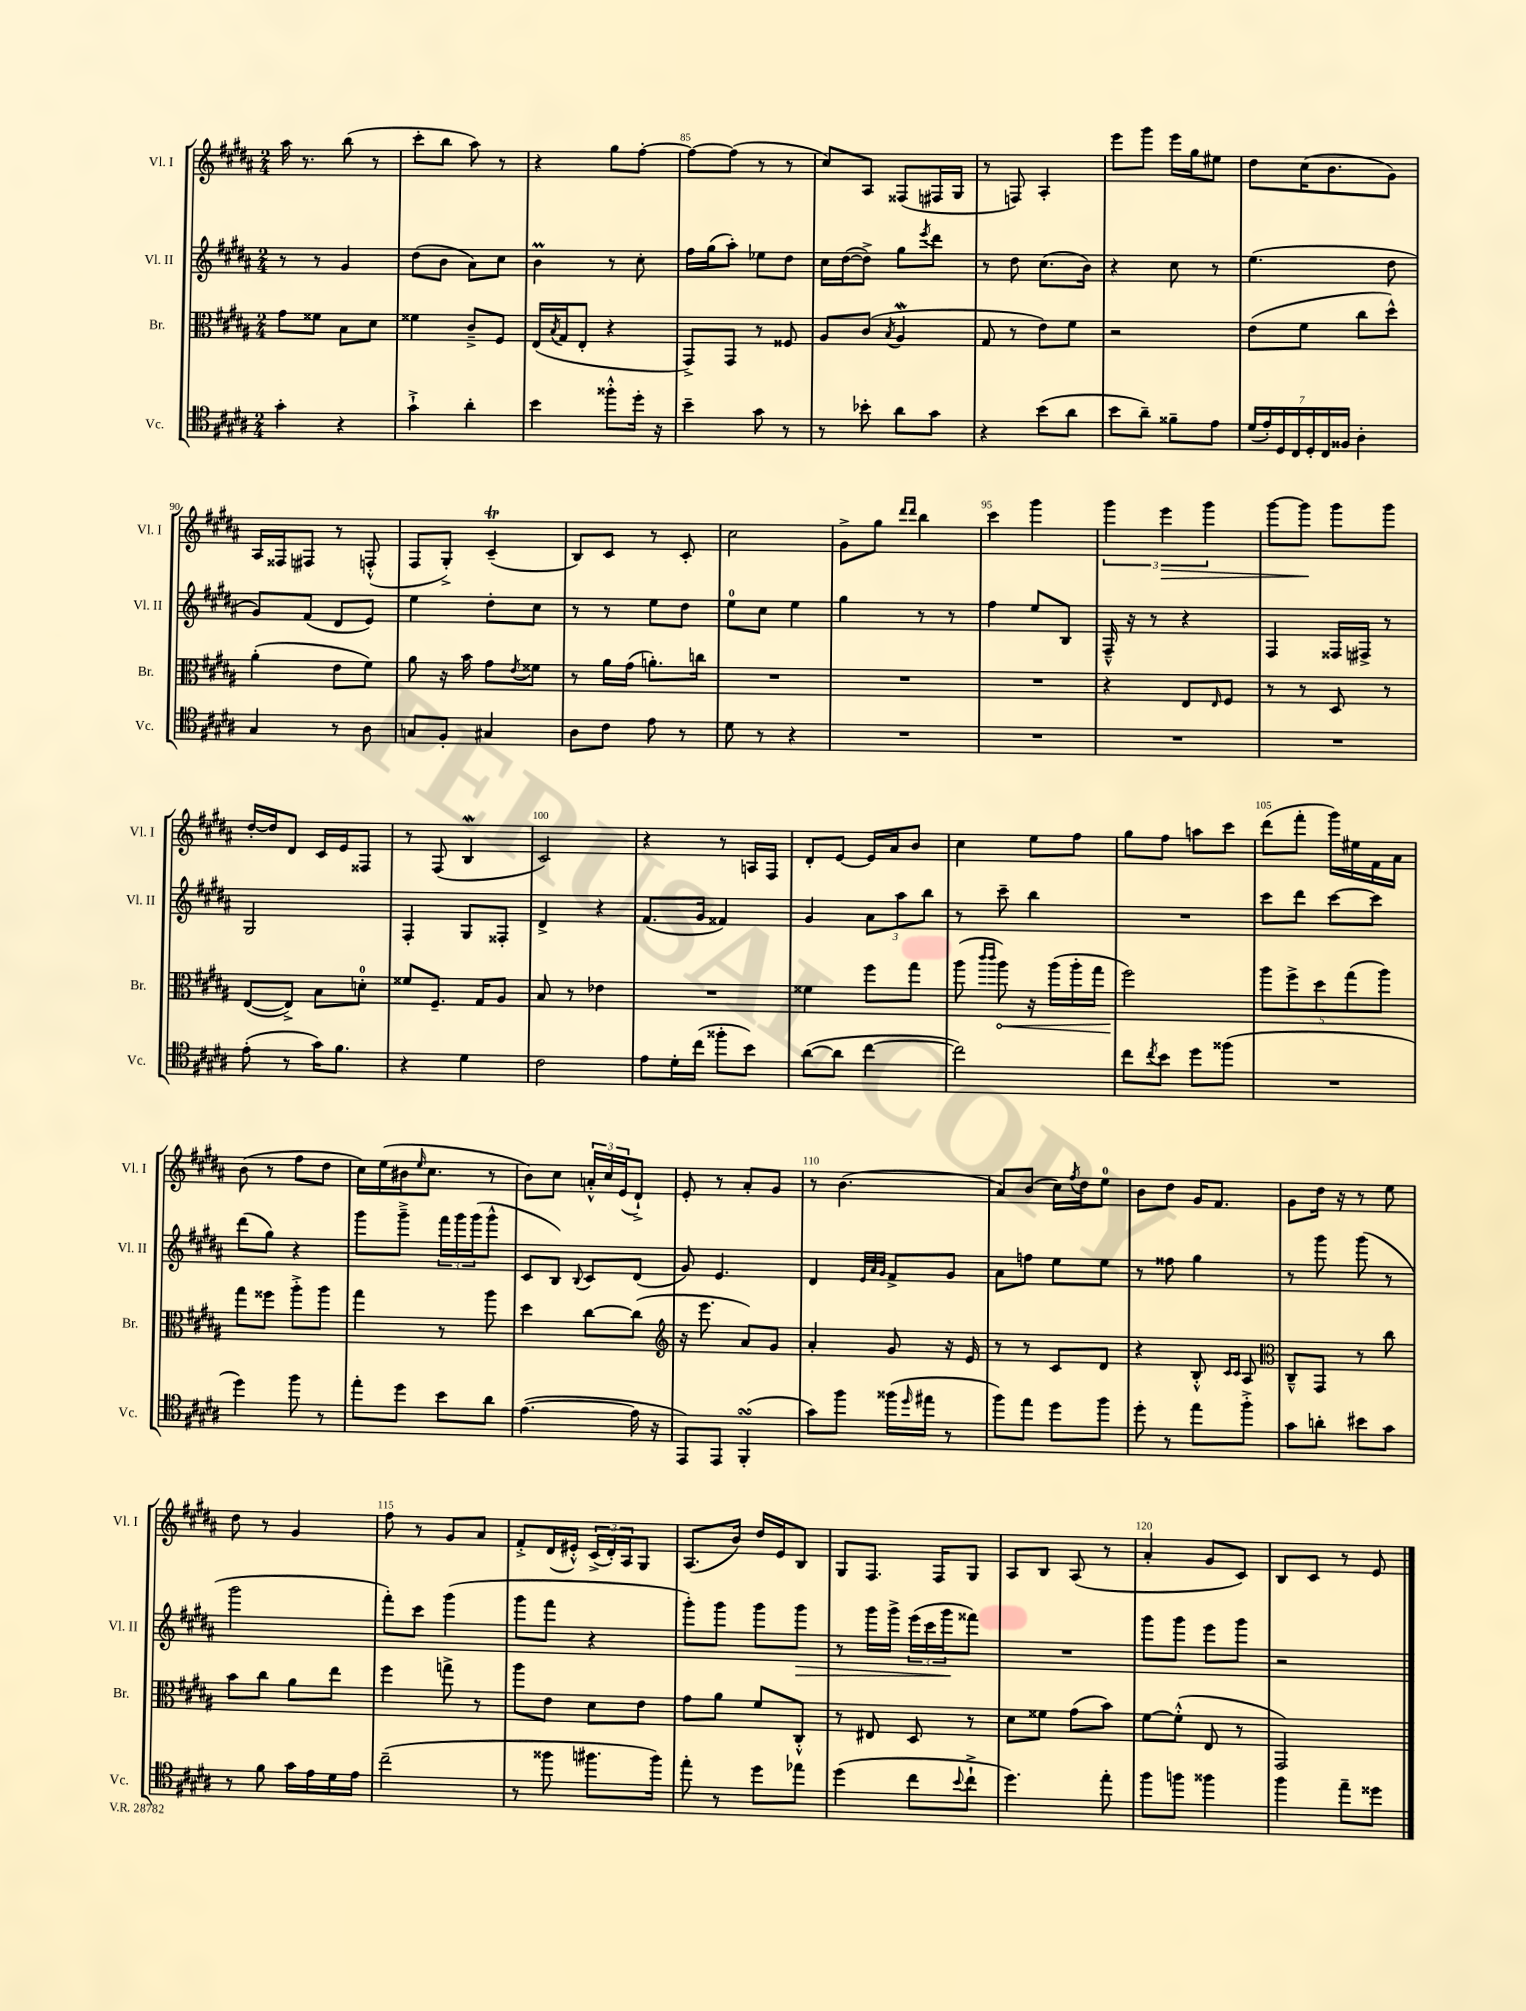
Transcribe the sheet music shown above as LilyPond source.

<<
\new StaffGroup <<
\new Staff = "s0" \with { instrumentName = "Vl. I" shortInstrumentName = "Vl. I" } {
    \clef treble \key b \major \numericTimeSignature \time 2/4
    ais''16 r8. b''8( r8 |
    cis'''8-. b''8 ais''8) r8 |
    r4 gis''8 fis''8~-. |
    fis''8~ fis''8( r8 r8 |
    cis''8) ais8 fisis8( fis16 gis16 |
    r8 f8) ais4-. |
    e'''8 gis'''8 e'''16 gis''16 eis''8 |
    dis''8 cis''16( b'8. gis'8) |
    ais16 fisis16 fis8 r8 f8-.-^( |
    fis8 gis8-.->) cis'4--\trill( |
    b8) cis'8 r8 cis'8-. |
    cis''2 |
    gis'8-> gis''8 \grace { dis'''16 dis'''16 } b''4 |
    cis'''4 gis'''4 |
    \tuplet 3/2 { gis'''4 e'''4\> gis'''4 } |
    gis'''8~ gis'''8\! gis'''8 gis'''8 |
    dis''16~-. dis''16 dis'8 cis'16 e'16 fisis8 |
    r8 fis8( b4\mordent |
    cis'2) |
    r4 r8 a16 fis16 |
    dis'8-. e'8~ e'16 ais'16 b'8 |
    cis''4 e''8 fis''8 |
    gis''8 fis''8 a''8 cis'''8 |
    dis'''8( fis'''8-. gis'''16) eis''16 fis'16 ais'16 |
    b'8( r8 fis''8 dis''8 |
    cis''16) e''16( bis'16 \grace { e''16 } cis''8. r8 |
    b'8) cis''8 \tuplet 3/2 { a'16-.-^ cis''16 e'16( } dis'8-!->) |
    e'8-. r8 ais'8-. gis'8 |
    r8 b'4.( |
    ais'8) b'8( cis''16) \acciaccatura { fis''8 } dis''16 e''8-0 |
    b'8 dis''8 gis'16 fis'8. |
    gis'8 dis''16 r16 r8 e''8 |
    dis''8 r8 gis'4 |
    fis''8 r8 gis'8 ais'8 |
    fis'8-.-> dis'16( eis'16-.-^) \tuplet 3/2 { cis'16->( dis'16-.) ais16 } gis8 |
    ais8.( b'16) dis''16 e'16 b8 |
    gis8 fis8. fis16 gis8 |
    ais8 b8 ais8( r8 |
    ais'4-. gis'8 cis'8) |
    b8 cis'8 r8 e'8 \bar "|." |
}
\new Staff = "s1" \with { instrumentName = "Vl. II" shortInstrumentName = "Vl. II" } {
    \clef treble \key b \major \numericTimeSignature \time 2/4
    r8 r8 gis'4 |
    dis''8( b'8 ais'8) cis''8 |
    b'4\prall r8 cis''8-. |
    fis''16 gis''16( ais''8-.) ees''8 dis''8 |
    cis''16 dis''16~( dis''8->) gis''8 \acciaccatura { e'''8 } dis'''8 |
    r8 dis''8 cis''8.( b'16) |
    r4 cis''8 r8 |
    e''4.( dis''8 |
    gis'8) fis'8( dis'8 e'8) |
    e''4 dis''8-. cis''8 |
    r8 r8 e''8 dis''8 |
    e''8-0 cis''8 e''4 |
    gis''4 r8 r8 |
    fis''4 e''8 b8 |
    fis16---^ r16 r8 r4 |
    fis4 fisis16 fis16-> r8 |
    gis2 |
    fis4-. gis8 fisis8-. |
    dis'4-> r4 |
    fis'8.( gis'16 fisis'4) |
    gis'4 \tuplet 3/2 { ais'8 ais''8 b''8 } |
    r8 cis'''8-- b''4 |
    R2 |
    cis'''8 dis'''8 cis'''8~ cis'''8 |
    dis'''8( gis''8) r4 |
    gis'''8 gis'''8---> \tuplet 3/2 { fis'''16 gis'''16 gis'''16( } gis'''8-^ |
    cis'8 b8) \appoggiatura { b8 } cis'8 dis'8( |
    gis'8) e'4. |
    dis'4 \grace { e'32 ais'32 gis'32 } fis'8-> gis'8 |
    ais'8 f''8 e''8 e''8 |
    r8 fisis''8 gis''4 |
    r8 gis'''8 gis'''8( r8 |
    gis'''2 |
    fis'''8-.) cis'''8 gis'''4( |
    gis'''8 fis'''8 r4 |
    gis'''8-.) gis'''8 gis'''8 gis'''8\> |
    r8 gis'''16 gis'''16-> \tuplet 3/2 { e'''16( cis'''16 gis'''16\! } fisis'''8) |
    R2 |
    gis'''8 gis'''8 e'''8 gis'''8 |
    r2 \bar "|." |
}
\new Staff = "s2" \with { instrumentName = "Br." shortInstrumentName = "Br." } {
    \clef alto \key b \major \numericTimeSignature \time 2/4
    gis'8 fisis'8 b8 dis'8 |
    fisis'4 cis'8---> fis8 |
    e16( \acciaccatura { b8 } gis16 e8-. r4 |
    gis,8->) gis,8 r8 fisis8 |
    ais8 cis'8( \acciaccatura { b8 } ais4\mordent |
    gis8 r8 e'8) fis'8 |
    r2 |
    e'8( fis'8 cis''8 dis''8-^) |
    ais'4-.( e'8 fis'8) |
    ais'8 r16 b'16 gis'8 \acciaccatura { e'8 } fisis'8 |
    r8 ais'16 gis'16( a'8.-.) c''16 |
    R2 |
    R2 |
    R2 |
    r4 e8 \grace { e16 } fis8 |
    r8 r8 dis8 r8 |
    e8~( e8->) b8 d'8-0-. |
    fisis'8 fis8.-- gis16 ais8 |
    b8 r8 ees'4 |
    R2 |
    fisis'4 fis''8 gis''8 |
    ais''8( \grace { cis'''16 cis'''16 } \once \override Hairpin.circled-tip = ##t ais''8\<) r16 ais''16( ais''16-. gis''16 |
    fis''2\!) |
    \tuplet 5/4 { ais''8 fis''8-> dis''8 gis''8( ais''8) } |
    gis''8 fisis''8 ais''8-.-> ais''8 |
    gis''4 r8 ais''8 |
    dis''4 cis''8~ cis''8( |
    \clef treble r16 e'''8. ais'8) gis'8 |
    ais'4-. gis'8 r16 e'16 |
    r8 r8 cis'8 dis'8 |
    r4 b8-.-^ \grace { cis'16 cis'16 } ais8 |
    \clef alto cis8---^ gis,8 r8 cis''8 |
    b'8 cis''8 ais'8 e''8 |
    fis''4 g''8-> r8 |
    ais''8 e'8 dis'8 e'8 |
    gis'8 ais'8 fis'8 cis8-.-^ |
    r8 eis8 dis8 r8 |
    dis'8 fisis'8 gis'8( b'8) |
    fis'8~ fis'8-.-^( e8 r8 |
    gis,2) \bar "|." |
}
\new Staff = "s3" \with { instrumentName = "Vc." shortInstrumentName = "Vc." } {
    \clef tenor \key b \major \numericTimeSignature \time 2/4
    gis'4-. r4 |
    gis'4-!-> ais'4-. |
    b'4 fisis''8-.-^ dis''16-. r16 |
    b'4-- gis'8 r8 |
    r8 bes'8-. ais'8 gis'8 |
    r4 b'8( ais'8 |
    b'8 ais'8--) fisis'8-- e'8 |
    \tuplet 7/4 { dis'16( e'16-.) dis16 cis16 dis16-. cis16 fisis16 } ais4-. |
    gis4 r8 ais8 |
    g8 fis8-. gis4 |
    ais8 cis'8 e'8 r8 |
    dis'8 r8 r4 |
    R2 |
    R2 |
    R2 |
    R2 |
    e'8-.( r8 gis'16) fis'8. |
    r4 dis'4 |
    cis'2 |
    e'8 dis'16-. cis''16( fisis''8-. b'8) |
    ais'8~( ais'8 cis''4~ |
    cis''2) |
    cis''8 \acciaccatura { cis''8 } b'8 dis''8 fisis''8( |
    R2 |
    dis''4) fis''8 r8 |
    e''8-. dis''8 b'8 ais'8 |
    e'4.~( e'16 r16 |
    e,8) e,8 fis,4-.\turn( |
    gis'8) fis''8 fisis''16( \grace { dis''16 } eis''16 r8 |
    fis''8) e''8 dis''8 fis''8 |
    dis''8-. r8 e''8 fis''8-.-> |
    gis'8 a'8-. bis'8 gis'8 |
    r8 fis'8 gis'16 e'16 dis'16 e'16 |
    cis''2--( |
    r8 fisis''8 fis''8. fis''16) |
    e''8-. r8 dis''8 ees''8 |
    dis''4( cis''8 \appoggiatura { b'8 } cis''8-!-> |
    dis''4.) e''8-. |
    fis''8 f''8 fisis''4 |
    fis''4 e''8-- disis''8 \bar "|." |
}
>>
>>
\layout { \context { \Score currentBarNumber = #82 \override BarNumber.break-visibility = ##(#f #t #t) barNumberVisibility = #(every-nth-bar-number-visible 5) } }
